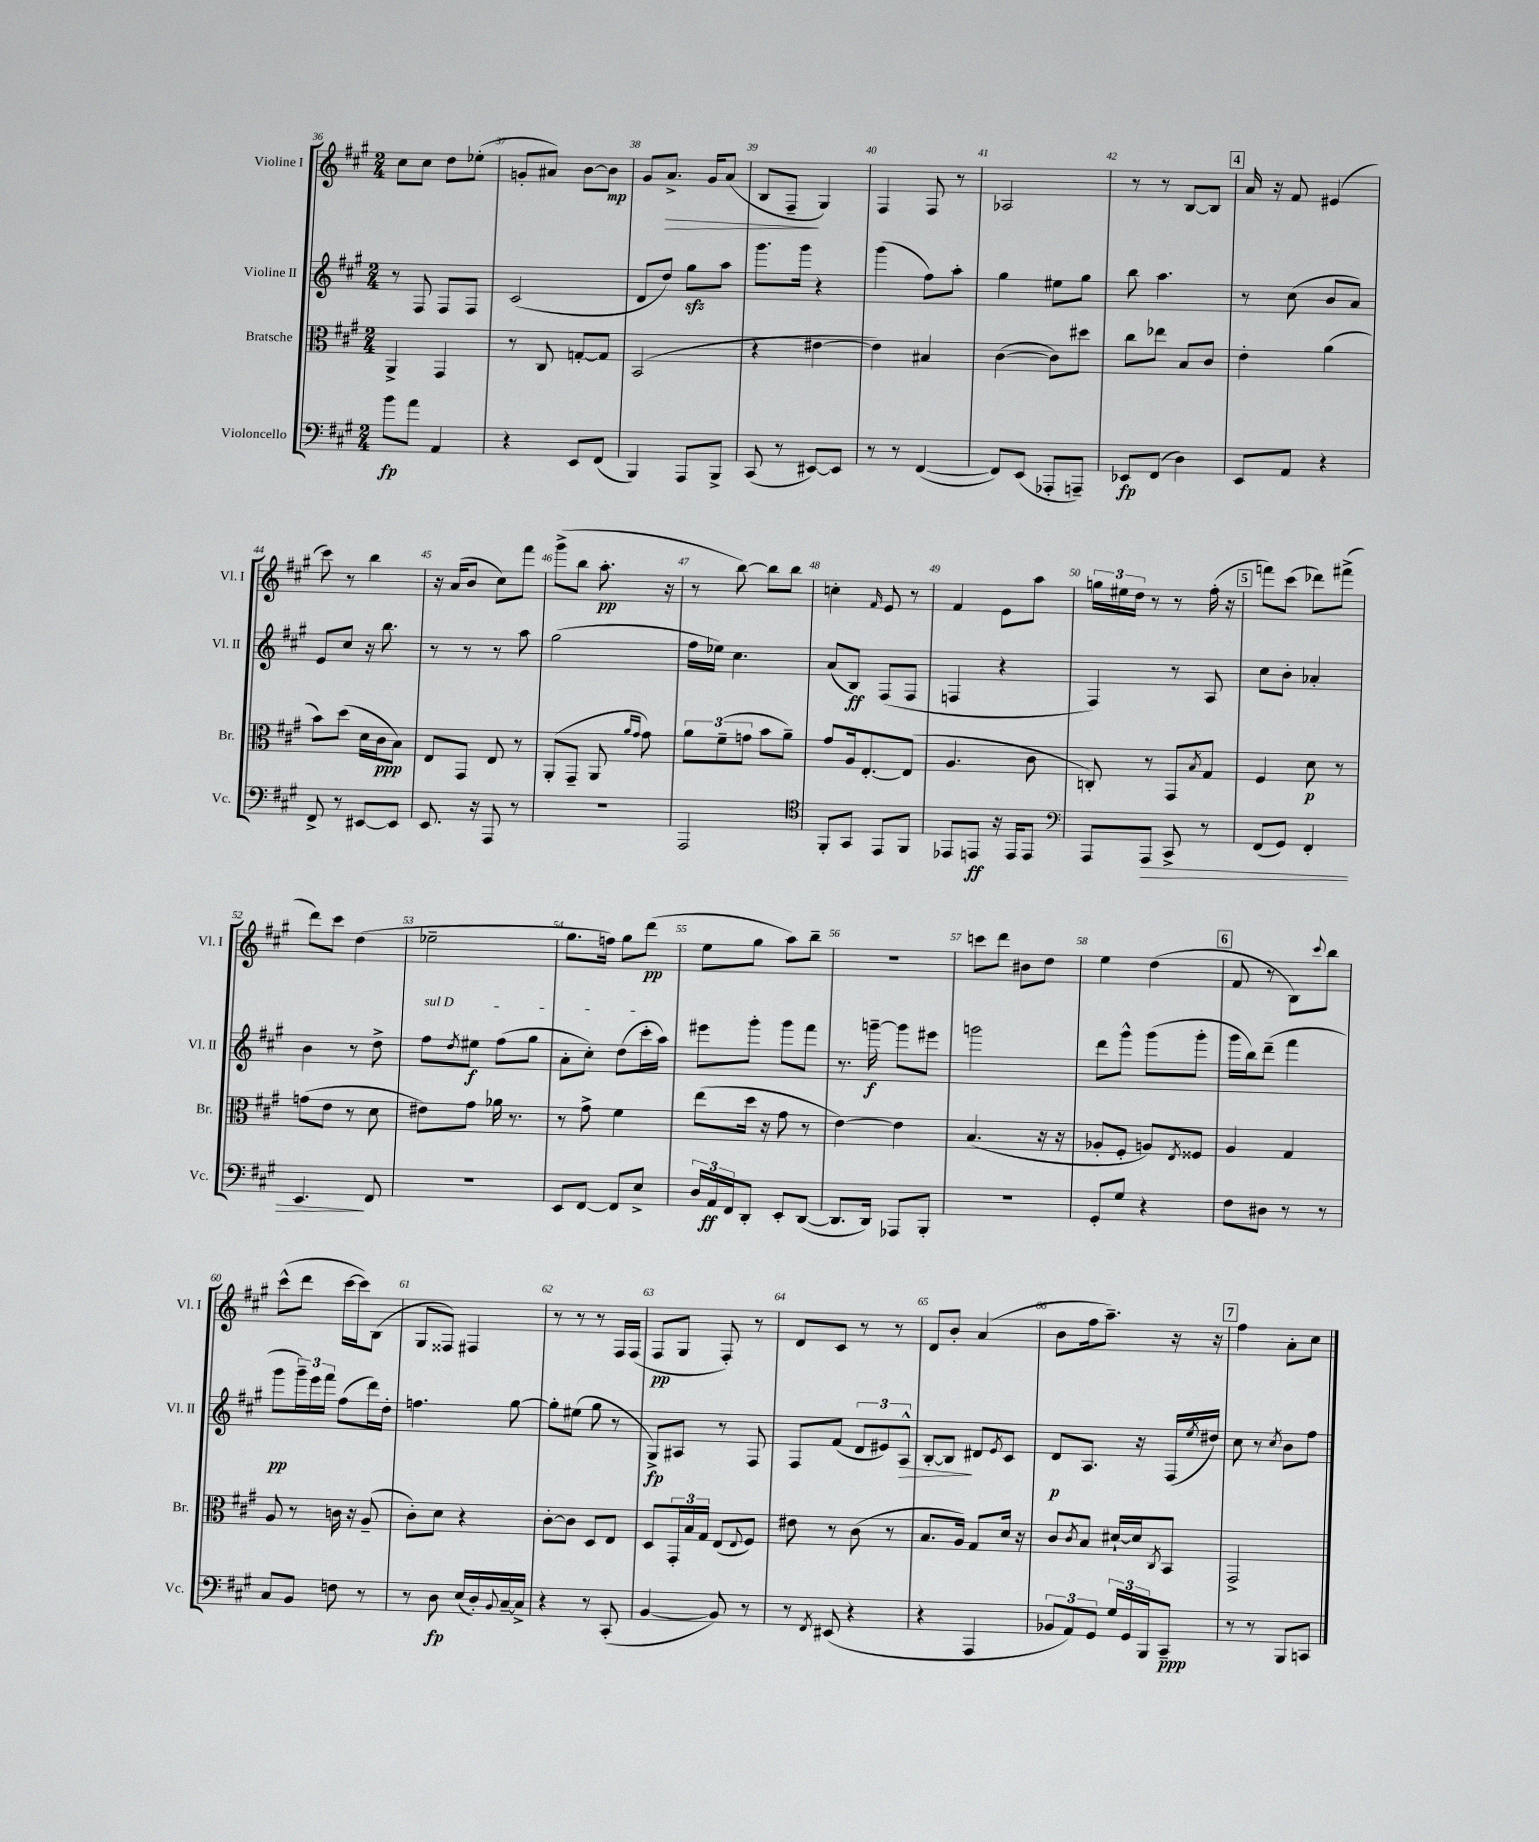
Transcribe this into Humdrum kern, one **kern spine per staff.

**kern	**dynam	**kern	**dynam	**kern	**dynam	**kern	**dynam
*part4	*part4	*part3	*part3	*part2	*part2	*part1	*part1
*staff4	*staff4	*staff3	*staff3	*staff2	*staff2	*staff1	*staff1
*I"Violoncello	*	*I"Bratsche	*	*I"Violine II	*	*I"Violine I	*
*I'Vc.	*	*I'Br.	*	*I'Vl. II	*	*I'Vl. I	*
*clefF4	*	*clefC3	*	*clefG2	*	*clefG2	*
*k[f#c#g#]	*	*k[f#c#g#]	*	*k[f#c#g#]	*	*k[f#c#g#]	*
*M2/4	*	*M2/4	*	*M2/4	*	*M2/4	*
=36	=36	=36	=36	=36	=36	=36	=36
8b\L	fp	4AA^/	.	8r	.	8cc#\L	.
8a\J	.	.	.	8F#/	.	8cc#\J	.
4AA/	.	4GG#/	.	8F#/L	.	8dd\L	.
.	.	.	.	8F#/J	.	(8ee-X'\J	.
=37	=37	=37	=37	=37	=37	=37	=37
4r	.	8r	.	(2c#/	.	8gn'/L	.
.	.	8C#/	.	.	.	8a#X/J)	.
8EE/L	.	[8Gn'/L	.	.	.	[8b\L	.
(8FF#/J	.	8G/J]	.	.	.	8b\J]	mp
=38	=38	=38	=38	=38	=38	=38	=38
4BBB/)	.	(2BB/	.	8d/L	.	8g#/L	.
!	!	!	!	!	!	!	!LO:HP:b
.	.	.	.	8dd/J)	.	8.a^/J	>
8AAA/L	.	.	.	8gg#zz\L	.	.	.
.	.	.	.	.	.	16g#/KL	.
8BBB^/J	.	.	.	8aa\J	.	(8a/J	.
=39	=39	=39	=39	=39	=39	=39	=39
(8CC#/	.	4r	.	8.ggg#\L	.	8B/L	.
8r	.	.	.	.	.	8F#~/J	.
.	.	.	.	16ggg#\Jk	.	.	.
[8EE#X/L)	.	[4e#X\	.	4r	.	4G#/)	]
8EE#/J]	.	.	.	.	.	.	.
=40	=40	=40	=40	=40	=40	=40	=40
8r	.	4e#\])	.	(4ggg#\	.	4F#/	.
8r	.	.	.	.	.	.	.
([4FF#/	.	4B#X/	.	8ff#\L)	.	8F#/	.
.	.	.	.	8aa'\J	.	8r	.
=41	=41	=41	=41	=41	=41	=41	=41
8FF#/L])	.	([4c#\	.	4gg#\	.	2A-X/	.
(8EE/J	.	.	.	.	.	.	.
8AAA-X'/L	.	8c#\L])	.	8ee#X\L	.	.	.
8AAAn~/J)	.	8dd#X\J	.	8gg#\J	.	.	.
=42	=42	=42	=42	=42	=42	=42	=42
8EE-X/L	fp	8cc#\L	.	8bb\	.	8r	.
(8FF#/J	.	8ee-X\J	.	4.aa\	.	8r	.
4D\)	.	8B/L	.	.	.	[8B/L	.
.	.	8c#/J	.	.	.	8B/J]	.
!!LO:REH:place=s1:t=4
=43	=43	=43	=43	=43	=43	=43	=43
8EE/L	.	4e'\	.	8r	.	16a/	.
.	.	.	.	.	.	16r	.
8AA/J	.	.	.	(8cc#\	.	8f#/	.
4r	.	(4a\	.	8b/L	.	(4e#X/	.
.	.	.	.	8a/J)	.	.	.
!!LO:LB:g=z
=44	=44	=44	=44	=44	=44	=44	=44
8FF#^/	.	8b\L)	.	8e/L	.	8ccc#\)	.
8r	.	(8dd\J	.	8cc#/J	.	8r	.
[8EE#X/L	.	16d\LL	.	16r	.	4bb\	.
.	.	16c#\J	ppp	8.bb\	.	.	.
8EE#/J]	.	8B\J)	.	.	.	.	.
=45	=45	=45	=45	=45	=45	=45	=45
8.EE/	.	8E/L	.	8r	.	16r	.
.	.	.	.	.	.	(16a/KL	.
.	.	8GG#/J	.	8r	.	8b/J	.
16r	.	.	.	.	.	.	.
8AAA/	.	8E/	.	8r	.	8cc#\L)	.
8r	.	8r	.	8aa\	.	8fff#\J	.
=46	=46	=46	=46	=46	=46	=46	=46
2r	.	(8AA'/L	.	(2gg#\	.	(8ggg#^\L	.
.	.	8GG#~/J	.	.	.	8bb\J	.
.	.	8AA/	.	.	.	8.aa'\	pp
.	.	16qqa/LL	.	.	.	.	.
.	.	16qqg#/JJ	.	.	.	.	.
.	.	8g#\)	.	.	.	.	.
.	.	.	.	.	.	16r	.
=47	=47	=47	=47	=47	=47	=47	=47
2AAA/	.	12a\L	.	16ff#\LL	.	8r	.
.	.	.	.	16ee-X\JJ)	.	.	.
.	.	(12f#~\	.	.	.	.	.
.	.	.	.	4.cc#\	.	[8bb\)	.
.	.	12gn\J	.	.	.	.	.
.	.	8b\L	.	.	.	8bb\L]	.
.	.	8a~\J)	.	.	.	8bb\J	.
=48	=48	=48	=48	=48	=48	=48	=48
*clefC4	*	*	*	*	*	*	*
8FF#'/L	.	8g#/L	.	(8a/L	.	4ccn'\	.
8GG#/J	.	16A/k	.	8B/J)	ff	.	.
.	.	[8.E'/	.	.	.	.	.
.	.	.	.	.	.	16qqf#/	.
8EE/L	.	.	.	(8F#/L	.	8e/	.
8FF#/J	.	(8E/J]	.	8F#/J	.	8r	.
=49	=49	=49	=49	=49	=49	=49	=49
8EE-X/L	.	4.A/	.	4Fn/	.	4f#/	.
8EEn/J	ff	.	.	.	.	.	.
16r	.	.	.	4r	.	8e\L	.
16EE/KL	.	.	.	.	.	.	.
8EE/J	.	8c#\	.	.	.	8aa\J	.
=50	=50	=50	=50	=50	=50	=50	=50
*clefF4	*	*	*	*	*	*	*
8AAA/L	.	8Cn'/)	.	4F#/)	.	24ggn\LL	.
.	.	.	.	.	.	24ee#X\	.
.	.	.	.	.	.	24dd\JJ	.
!	!LO:HP:b	!	!	!	!	!	!
8AAA/J	>	8r	.	.	.	8r	.
8CC#^/	.	8GG#/L	.	8r	.	8r	.
.	.	8qB/	.	.	.	.	.
8r	.	8G#/J	.	8A/	.	(16ff#'\	.
.	.	.	.	.	.	16r	.
!!LO:REH:place=s1:t=5
=51	=51	=51	=51	=51	=51	=51	=51
(8FF#/L	.	4F#/	.	8cc#\L	.	8fffn\L)	.
8GG#/J)	.	.	.	8b'\J	.	(8ccc#\J	.
4FF#'/	.	8d\	p	4a-X'/	.	8ddd-X\L)	.
.	.	8r	.	.	.	(8fff#X^\J	.
!!LO:LB:g=z
=52	=52	=52	=52	=52	=52	=52	=52
4.EE/	.	(8gn\L	.	4b\	.	8ddd\L)	.
.	.	8e\J	.	.	.	8ccc#\J	.
.	.	8r	.	8r	.	(4dd\	.
8FF#/	]	8d\	.	8dd^\	.	.	.
=53	=53	=53	=53	=53	=53	=53	=53
!	!	!	!	!LO:TX:a:i:t=sul D	!	!	!
2r	.	8e#X\L)	.	8ff#\L	.	2ee-X~\	.
.	.	.	.	8qdd/	.	.	.
.	.	8g#\J	.	8ee#X\J	f	.	.
.	.	16a-X\	.	(8ff#\L	.	.	.
.	.	8.r	.	.	.	.	.
.	.	.	.	8gg#\J	.	.	.
=54	=54	=54	=54	=54	=54	=54	=54
8EE/L	.	8r	.	8a'\L	.	8.gg#\L	.
[8FF#/J	.	8g#^\	.	8cc#'\J)	.	.	.
.	.	.	.	.	.	16ffn\Jk)	.
8FF#/L]	.	4f#\	.	(8dd\L	.	8gg#\L	.
8E^/J	.	.	.	16ccc#'\L	.	(8ddd\J	pp
.	.	.	.	16aa\JJ)	.	.	.
=55	=55	=55	=55	=55	=55	=55	=55
24D/LL	.	(8ee\L	.	8eee#X\L	.	8ee\L	.
24AA/	ff	.	.	.	.	.	.
24FF#/J	.	.	.	.	.	.	.
8DD'/J	.	16dd\Jk	.	8ggg#'\J	.	8gg#\J	.
.	.	16r	.	.	.	.	.
8EE'/L	.	8g#\	.	8ggg#\L	.	8aa\L)	.
([8DD/J	.	8r	.	8fff#\J	.	8bb~\J	.
=56	=56	=56	=56	=56	=56	=56	=56
8.DD/L]	.	[4e\)	.	8.r	.	2r	.
16DD/Jk)	.	.	.	[16gggn~\	f	.	.
8AAA-X/L	.	4e\]	.	8ggg\L]	.	.	.
8BBB'/J	.	.	.	8eee#X\J	.	.	.
=57	=57	=57	=57	=57	=57	=57	=57
2r	.	(4.B/	.	2gggn\	.	8cccn\L	.
.	.	.	.	.	.	8ddd\J	.
.	.	.	.	.	.	8b#X\L	.
.	.	16r	.	.	.	8dd\J	.
.	.	16r	.	.	.	.	.
=58	=58	=58	=58	=58	=58	=58	=58
8GG#'/L	.	8A-X'/L	.	8ddd\L	.	4ee\	.
8G#/J	.	8F#'/J	.	8ggg#^^\J	.	.	.
4r	.	8An/L)	.	(8ggg#\L	.	(4dd\	.
.	.	8qE/	.	.	.	.	.
.	.	8F##X/J	.	8ggg#'\J	.	.	.
!!LO:REH:place=s1:t=6
=59	=59	=59	=59	=59	=59	=59	=59
8F#\L	.	4A/	.	16ggg#\LL	.	8f#/	.
.	.	.	.	16bb\J)	.	.	.
8D#X\J	.	.	.	(8ddd~\J	.	8r	.
8r	.	4G#/	.	4fff#\	.	8B\L)	.
.	.	.	.	.	.	8qqccc#/	.
8r	.	.	.	.	.	8bb\J	.
!!LO:LB:g=z
=60	=60	=60	=60	=60	=60	=60	=60
8C#/L	.	8A/	.	8ggg#\L	pp	(8ccc#^^\L	.
8BB/J	.	8r	.	24ggg#~\L)	.	8ddd\J	.
.	.	.	.	24eee\	.	.	.
.	.	.	.	24fff#\JJ	.	.	.
8Fn\	.	16cn\	.	(8ff#\L	.	[16ccc#\LL	.
.	.	16r	.	.	.	16ccc#\J])	.
8r	.	(8A~/	.	16ddd\L)	.	(8B\J	.
.	.	.	.	16dd'\JJ	.	.	.
=61	=61	=61	=61	=61	=61	=61	=61
8r	.	8c#'\L)	.	4.ffn\	.	8G#/L	.
8D\	fp	8d\J	.	.	.	8F##X/J)	.
(16E/LL	.	4r	.	.	.	4F#X/	.
16D'/)	.	.	.	.	.	.	.
8qqBB/	.	.	.	.	.	.	.
[16C#~/	.	.	.	[8gg#\	.	.	.
16C#^/JJ]	.	.	.	.	.	.	.
=62	=62	=62	=62	=62	=62	=62	=62
4r	.	[8c#'\L	.	8gg#'\L]	.	8r	.
.	.	8c#\J]	.	(8ee#X\J	.	8r	.
8r	.	8D/L	.	8gg#\	.	8r	.
(8CC#'/	.	8E/J	.	8r	.	16F#/LL	.
.	.	.	.	.	.	(16F#/JJ	.
=63	=63	=63	=63	=63	=63	=63	=63
[4BB/	.	8D/L	.	8G#^/L)	fp	8F#/L	pp
.	.	24GG#'/L	.	8A#X/J	.	8G#/J	.
.	.	24B/	.	.	.	.	.
.	.	24G#/JJ	.	.	.	.	.
8BB/])	.	(8E/L	.	8r	.	8F#'/)	.
.	.	8qqE/	.	.	.	.	.
8r	.	8F#/J)	.	8F#/	.	8r	.
=64	=64	=64	=64	=64	=64	=64	=64
8r	.	8e#X\	.	8F#/L	.	8d/L	.
8qFF#/	.	.	.	.	.	.	.
(8EE#X/	.	8r	.	(8f#/J	.	8c#/J	.
4r	.	(8c#\	.	12d/L	.	8r	.
.	.	.	.	12e#X/)	.	.	.
.	.	8r	.	.	.	8r	.
!	!	!	!	!	!LO:HP:b	!	!
.	.	.	.	12A^^/J	>	.	.
=65	=65	=65	=65	=65	=65	=65	=65
4r	.	8.B/L	.	[8B'/L	.	8d/L	.
.	.	.	.	8B/J]	.	8b'/J	.
.	.	16A/Jk)	.	.	.	.	.
4AAA/	.	8G#/L	.	8d#X/L	]	(4a/	.
.	.	.	.	8qe/	.	.	.
.	.	16d/Jk	.	8c#/J	.	.	.
.	.	16r	.	.	.	.	.
=66	=66	=66	=66	=66	=66	=66	=66
12BB-X/L	.	8c#/L	.	8d/L	p	8b\L	.
12AA/)	.	.	.	.	.	.	.
.	.	8qc#/	.	.	.	.	.
.	.	8B/J	.	8.A/J	.	16ff#\k	.
12GG#/J	.	.	.	.	.	.	.
.	.	.	.	.	.	8.aa~\J)	.
24G#/LL	.	[16d#X`/LL	.	.	.	.	.
24GG#/	.	.	.	.	.	.	.
.	.	16d#/J]	.	16r	.	.	.
24BBB/J	.	.	.	.	.	.	.
.	.	8qC#/	.	.	.	.	.
8CC#~/J	ppp	8BB/J	.	(16F#/LL	.	16r	.
.	.	.	.	8qee/	.	.	.
.	.	.	.	16dd#X/JJ)	.	16r	.
!!LO:REH:place=s1:t=7
=67	=67	=67	=67	=67	=67	=67	=67
8r	.	2GG#^/	.	8cc#\	.	4ff#\	.
8r	.	.	.	8r	.	.	.
.	.	.	.	8qcc#/	.	.	.
8BBB/L	.	.	.	8b\L	.	8a'\L	.
8CCn/J	.	.	.	8ff#\J	.	8cc#\J	.
==	==	==	==	==	==	==	==
*-	*-	*-	*-	*-	*-	*-	*-
